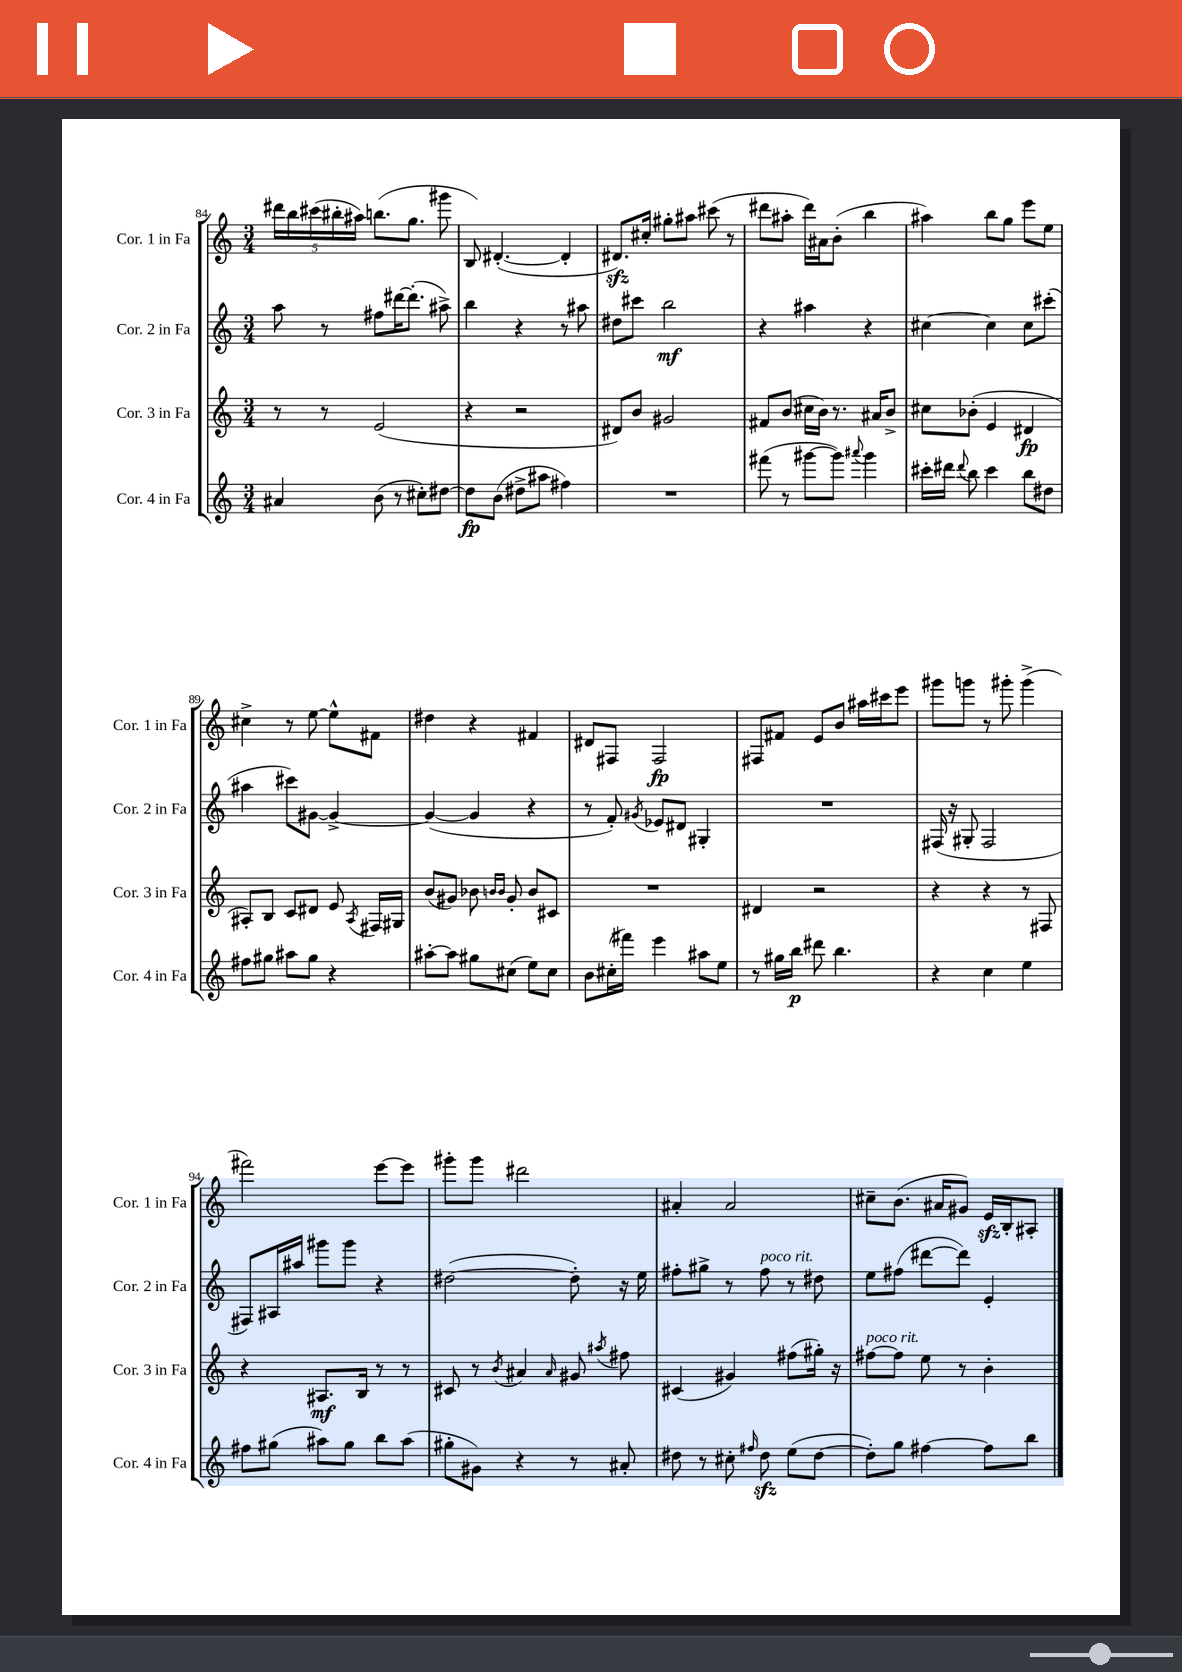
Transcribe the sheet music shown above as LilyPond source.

<<
\new StaffGroup <<
\new Staff = "s0" \with { instrumentName = "Cor. 1 in Fa" shortInstrumentName = "Cor. 1 in Fa" } {
    \clef treble \key c \major \numericTimeSignature \time 3/4
    \autoBeamOff \tuplet 5/4 { dis'''16[ b''16 cis'''16( bis''16-. ais''16]) } b''8.[( g''8.] gis'''8 |
    b8) dis'4.~-.( dis'4-. |
    dis'8.[\sfz) cis''16]-. gis''8[-. ais''8] cis'''8( r8 |
    dis'''8[ ais''8]-. dis'''16[) ais'16 b'8]-.( b''4 |
    ais''4) b''8[ g''8] e'''8[ e''8] |
    cis''4-> r8 e''8~ e''8[-^ fis'8] |
    dis''4 r4 fis'4 |
    dis'8[ fis8] fis2\fp |
    fis8[ fis'8] e'8[ b'8] ais''16[ cis'''16 e'''8] |
    gis'''8[ g'''8] r8 gis'''8-. gis'''4->( |
    fis'''2) e'''8[~ e'''8] |
    gis'''8[-. gis'''8] dis'''2 |
    ais'4-. ais'2 |
    cis''8[-- b'8.]( ais'16[ gis'8]) e'16[\sfz b16-. ais8]-. \bar "|." |
}
\new Staff = "s1" \with { instrumentName = "Cor. 2 in Fa" shortInstrumentName = "Cor. 2 in Fa" } {
    \clef treble \key c \major \numericTimeSignature \time 3/4
    \autoBeamOff a''8 r8 fis''8[ dis'''16~ dis'''8.]-.( ais''8->) |
    b''4 r4 r8 ais''8 |
    dis''8[ cis'''8] b''2\mf |
    r4 ais''4 r4 |
    cis''4~ cis''4 cis''8[ cis'''8]-.( |
    ais''4 cis'''8[) gis'8]~ gis'4~-> |
    gis'4~( gis'4 r4 |
    r8 f'8-.) \acciaccatura { gis'8 } ees'8[ dis'8] gis4-. |
    R2. |
    fis16( r16 gis8-. fis2 |
    fis8[) ais16 ais''16] gis'''8[ gis'''8] r4 |
    dis''2~( dis''8-.) r16 e''16 |
    fis''8[-. gis''8]-> r8 fis''8^\markup { \italic "poco rit." } r8 dis''8 |
    e''8[ fis''8]( dis'''8[~ dis'''8]) e'4-. \bar "|." |
}
\new Staff = "s2" \with { instrumentName = "Cor. 3 in Fa" shortInstrumentName = "Cor. 3 in Fa" } {
    \clef treble \key c \major \numericTimeSignature \time 3/4
    \autoBeamOff r8 r8 e'2( |
    r4 r2 |
    dis'8[) b'8] gis'2 |
    fis'8[ b'8]( cis''16[ b'16]) r8. ais'16[ b'8]-> |
    cis''8[ bes'8]-.( e'4 dis'4\fp |
    ais8[-.) b8] c'8[ dis'8] e'8 \acciaccatura { ais8 } fis16[ gis16] |
    b'8[( gis'8]) bes'8 \grace { b'16[ b'16] } gis'8-. b'8[ cis'8] |
    R2. |
    dis'4 r2 |
    r4 r4 r8 fis8 |
    r4 ais8.[\mf b16] r8 r8 |
    cis'8 r8 \acciaccatura { b'8 } ais'4 \grace { ais'16 } gis'8 \acciaccatura { ais''8 } fis''8 |
    cis'4( gis'4) fis''8[( gis''16]-.) r16 |
    fis''8[~^\markup { \italic "poco rit." } fis''8] e''8 r8 b'4-. \bar "|." |
}
\new Staff = "s3" \with { instrumentName = "Cor. 4 in Fa" shortInstrumentName = "Cor. 4 in Fa" } {
    \clef treble \key c \major \numericTimeSignature \time 3/4
    \autoBeamOff ais'4 b'8( r8 cis''8[-.) dis''8]~ |
    dis''8[\fp b'8]( dis''8[-> ais''8] fis''4) |
    R2. |
    fis'''8( r8 gis'''8[~ gis'''8]) \appoggiatura { ais'''8 } gis'''4 |
    cis'''16[-. dis'''16] \appoggiatura { dis'''8 } b''8 cis'''4 b''8[ dis''8] |
    fis''8[ gis''8] ais''8[ gis''8] r4 |
    ais''8[~-. ais''8] gis''8[ cis''8]( e''8[) cis''8] |
    b'8[ cis''16-.( fis'''16]) e'''4 ais''8[ e''8] |
    r8 gis''16[ b''16]\p dis'''8 b''4. |
    r4 c''4 e''4 |
    fis''8[ gis''8]( ais''8[) gis''8] b''8[ ais''8]( |
    gis''8[-. gis'8]) r4 r8 ais'8-. |
    dis''8 r8 cis''8-. \grace { fis''16 } dis''8\sfz e''8[( dis''8]~ |
    dis''8[-.) g''8] fis''4~ fis''8[ b''8] \bar "|." |
}
>>
>>
\layout { \context { \Score currentBarNumber = #84 } }
